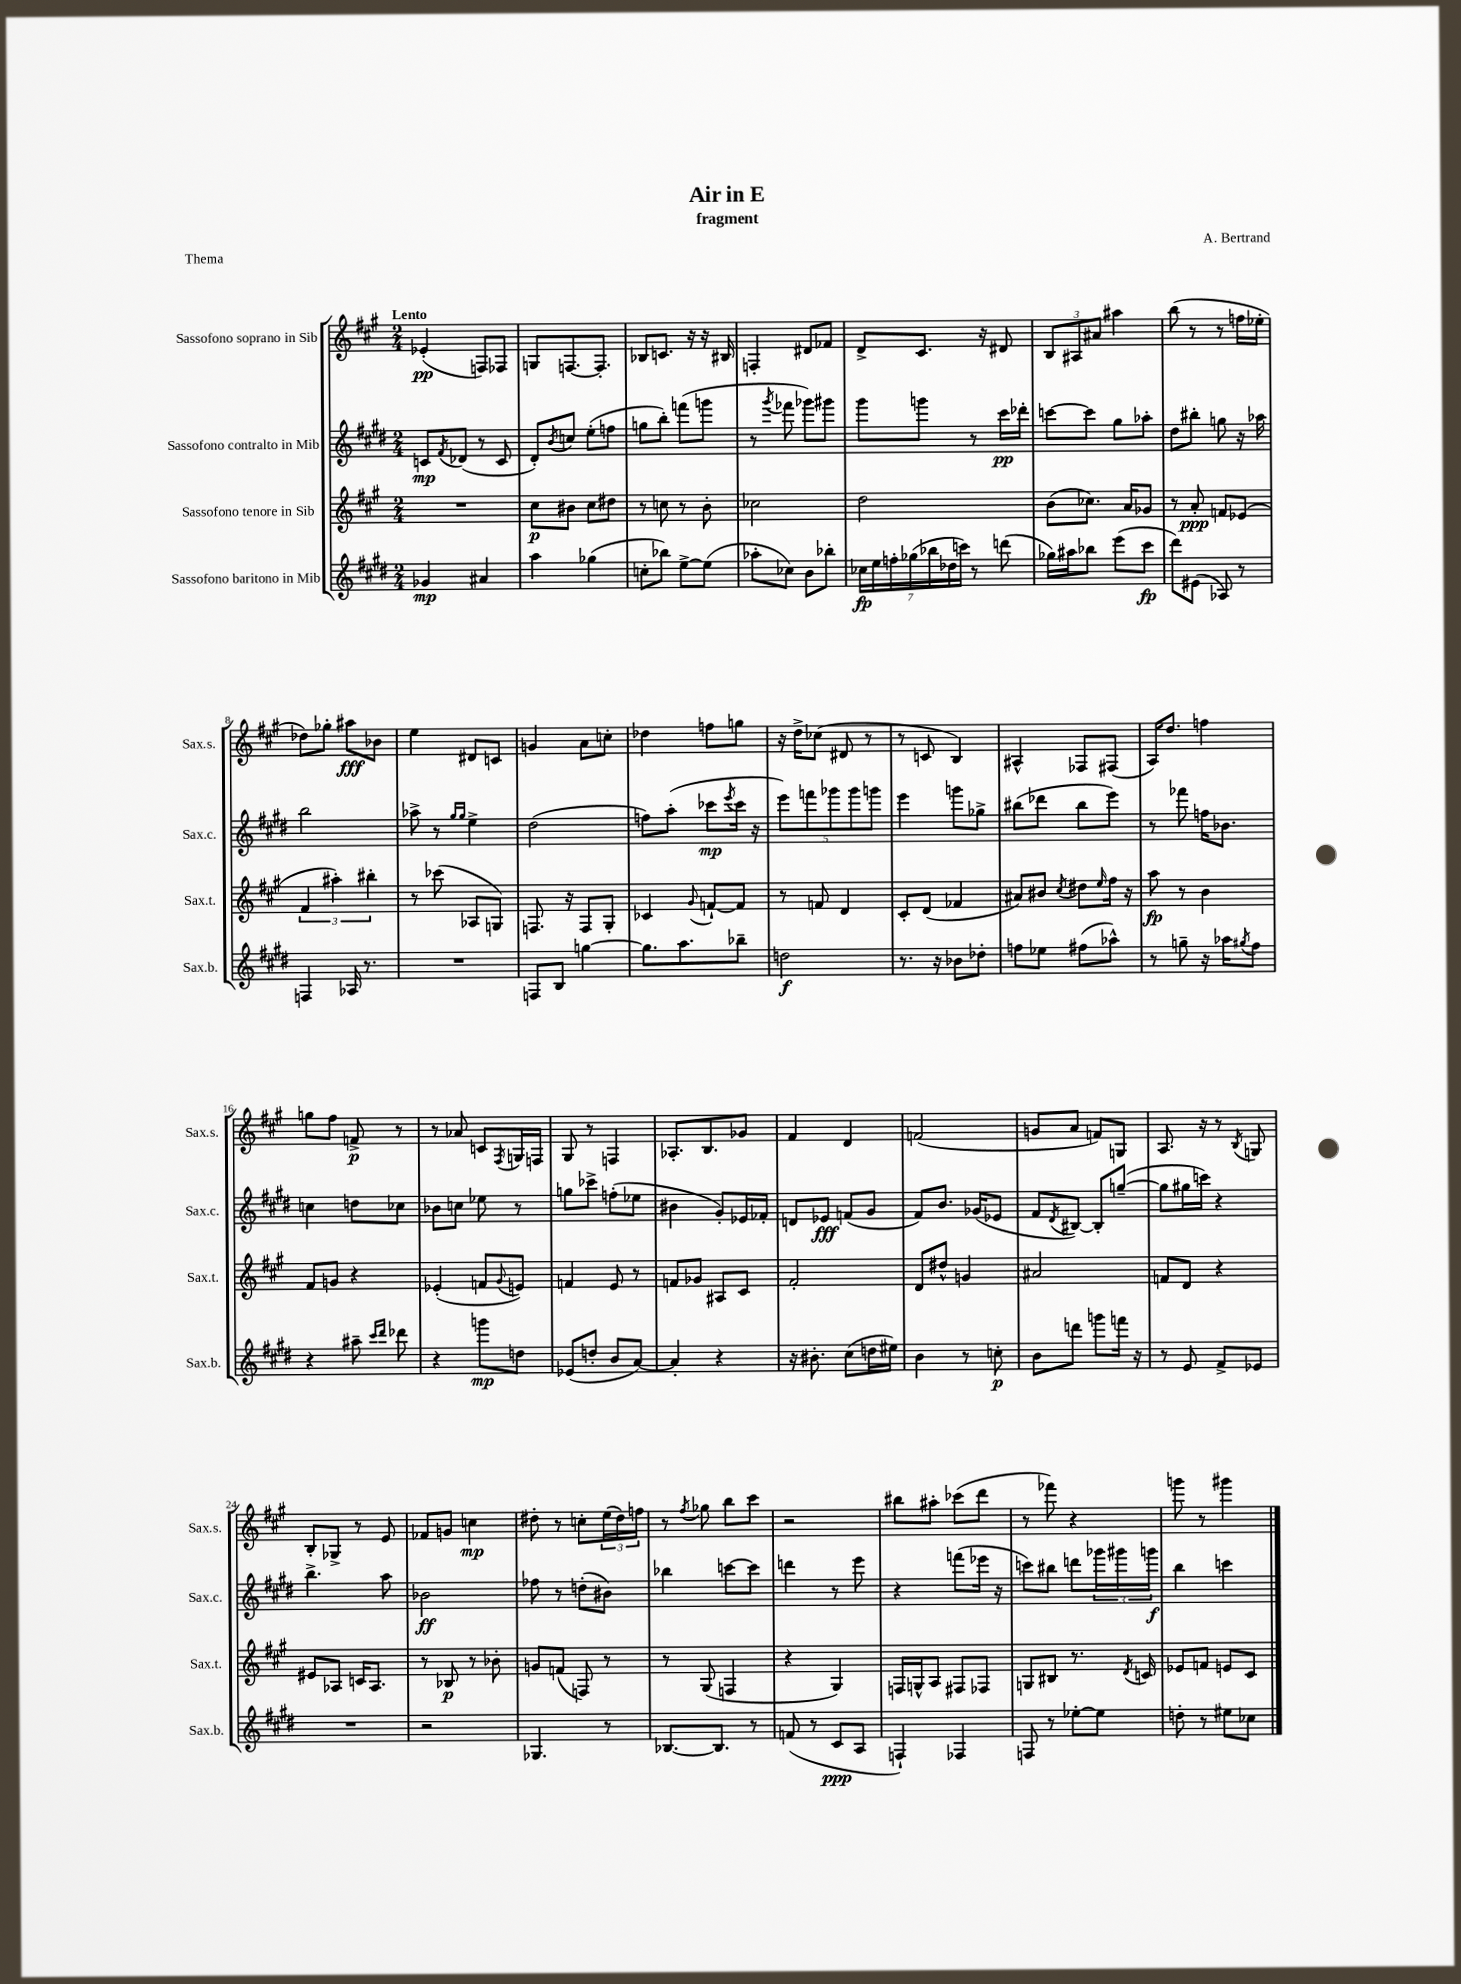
\header { title = "Air in E" composer = "A. Bertrand" subtitle = "fragment" piece = "Thema" }
<<
\new StaffGroup <<
\new Staff = "s0" \with { instrumentName = "Sassofono soprano in Sib" shortInstrumentName = "Sax.s." } {
    \clef treble \key a \major \numericTimeSignature \time 2/4 \tempo "Lento"
    ees'4-.\pp( f8) fes8 |
    g8 f8.~ f8.-. |
    bes8 c'8. r16 r16 bis16 |
    f4-. dis'8 fes'8 |
    d'8-> cis'8. r16 dis'8 |
    \tuplet 3/2 { b8 ais8 ais'8 } ais''4 |
    b''8( r8 r8 f''16 ees''16-. |
    des''8) ges''8-. ais''8\fff bes'8 |
    e''4 dis'8 c'8 |
    g'4 a'8 c''8-. |
    des''4 f''8 g''8 |
    r16 d''16-> ces''8( dis'8 r8 |
    r8 c'8 b4) |
    ais4-^ fes8 fis8( |
    a16) d''8. f''4 |
    g''8 fis''8 f'8->\p r8 |
    r8 aes'8 c'8 \acciaccatura { fis8 } g16 f16 |
    gis8 r8 f4 |
    aes8.-. b8. ges'8 |
    fis'4 d'4 |
    f'2( |
    g'8 a'8 f'8) g8 |
    a8. r16 r8 \acciaccatura { b8 } g8 |
    b8-. ges8-> r8 e'8 |
    fes'8 g'8 c''4\mp |
    dis''8-. r8 c''8-. \tuplet 3/2 { e''16( dis''16) f''16 } |
    r8 \acciaccatura { fis''8 } ges''8 b''8 cis'''8 |
    r2 |
    bis''8 ais''8-. ces'''8( d'''8 |
    r8 fes'''8) r4 |
    g'''8 r8 gis'''4 \bar "|." |
}
\new Staff = "s1" \with { instrumentName = "Sassofono contralto in Mib" shortInstrumentName = "Sax.c." } {
    \clef treble \key e \major \numericTimeSignature \time 2/4
    c'8\mp \acciaccatura { fis'8 } des'8( r8 c'8 |
    dis'8-.) \acciaccatura { b'8 } c''8 e''8-.( f''8 |
    g''8 b''8-.) f'''8( g'''8 |
    r8 \acciaccatura { gis'''8 } fes'''8 ges'''8) gis'''8 |
    gis'''8 g'''8 r8 cis'''16\pp des'''16-. |
    c'''8~ c'''8 gis''8 aes''8-. |
    dis''8 bis''8-. g''8 r16 aes''16 |
    b''2 |
    aes''8-> r8 \grace { gis''16 gis''16 } e''4-> |
    dis''2( |
    f''8) a''8-.( ces'''8\mp \acciaccatura { e'''8 } ces'''16 r16 |
    \tuplet 5/4 { e'''8) f'''8 ges'''8 ges'''8 g'''8 } |
    e'''4 g'''8 ges''8-> |
    bis''8( des'''8 bis''8 e'''8) |
    r8 fes'''8 f''16 bes'8. |
    c''4 d''8 ces''8 |
    bes'8 c''8 ees''8 r8 |
    g''8 ces'''8-> f''8-.( ees''8 |
    bis'4 gis'8-.) ees'16 fes'16-. |
    d'8 ees'8\fff f'8( gis'8 |
    fis'8) b'8. ges'16( ees'8 |
    fis'8 \acciaccatura { dis'8 } bis8~) bis8-. g''8~--( |
    g''8 gis''16 c'''16) r4 |
    b''4.-> a''8 |
    bes'2\ff |
    fes''8 r8 d''8-.( bis'8) |
    bes''4 c'''8~ c'''8 |
    d'''4 r8 e'''8 |
    r4 f'''8( ees'''16 r16 |
    c'''8) bis''8 d'''8 \tuplet 3/2 { ges'''16 gis'''16 g'''16\f } |
    b''4 c'''4 \bar "|." |
}
\new Staff = "s2" \with { instrumentName = "Sassofono tenore in Sib" shortInstrumentName = "Sax.t." } {
    \clef treble \key a \major \numericTimeSignature \time 2/4
    R2 |
    cis''8\p bis'8 cis''8 dis''8 |
    r8 c''8 r8 b'8-. |
    ces''2 |
    d''2 |
    b'8( ces''8.) a'16 ges'8 |
    r8 a'8-.\ppp f'8 ees'8( |
    \tuplet 3/2 { fis'4 ais''4-.) bis''4-. } |
    r8 ces'''8( aes8 g8) |
    f8. r16 f8 gis8-. |
    ces'4 \appoggiatura { gis'8 } f'8~-! f'8 |
    r8 f'8 d'4 |
    cis'8-. d'8( fes'4 |
    ais'8) bis'8 \acciaccatura { cis''8 } dis''8 \grace { e''16 } fis''16 r16 |
    a''8\fp r8 b'4 |
    fis'8 g'8 r4 |
    ees'4-.( f'8 \appoggiatura { gis'8 } e'8) |
    f'4 e'8 r8 |
    f'8 ges'8 ais8 cis'8 |
    fis'2-. |
    d'8 dis''8-^ g'4 |
    ais'2 |
    f'8 d'8 r4 |
    eis'8 aes8 c'16 aes8. |
    r8 bes8\p r8 bes'8-. |
    g'8 f'8( f8) r8 |
    r8 gis8( f4 |
    r4 gis4) |
    f16 g16-^ a8 fis8 fes8 |
    g8 bis8 r8. \acciaccatura { d'8 } c'16 |
    ees'8 f'8 e'8 cis'8 \bar "|." |
}
\new Staff = "s3" \with { instrumentName = "Sassofono baritono in Mib" shortInstrumentName = "Sax.b." } {
    \clef treble \key e \major \numericTimeSignature \time 2/4
    ges'4\mp ais'4 |
    a''4 ges''4( |
    c''8-. bes''8) e''8~-> e''8( |
    aes''8-. ces''8) b'8 bes''8-. |
    \tuplet 7/4 { ces''16\fp e''16 f''16-. ges''16( bes''16 des''16 c'''16) } r8 d'''8( |
    ges''16) ais''16 bes''8 e'''8( cis'''8\fp |
    dis'''8) eis'8( aes8) r8 |
    f4 aes16 r8. |
    R2 |
    f8 b8 g''4~ |
    g''8. a''8. bes''8-- |
    d''2\f |
    r8. r16 bes'8 des''8-. |
    f''8 ees''8 fis''8( aes''8-^) |
    r8 g''8-- r16 aes''16 \acciaccatura { gis''8 } fis''8 |
    r4 ais''8-- \grace { cis'''16 dis'''16 } des'''8 |
    r4 g'''8\mp d''8 |
    ees'8( d''8-. b'8 a'8~) |
    a'4-. r4 |
    r16 bis'8.-. cis''8( d''16 eis''16) |
    b'4 r8 c''8-.\p |
    b'8 d'''8 g'''8 f'''16 r16 |
    r8 e'8 fis'8-> ees'8 |
    R2 |
    r2 |
    ges4. r8 |
    bes8.~ bes8. r8 |
    f'8( r8 cis'8\ppp a8 |
    f4-!) fes4 |
    f8 r8 ees''8~-. ees''8 |
    d''8-. r8 eis''8 ces''8 \bar "|." |
}
>>
>>
